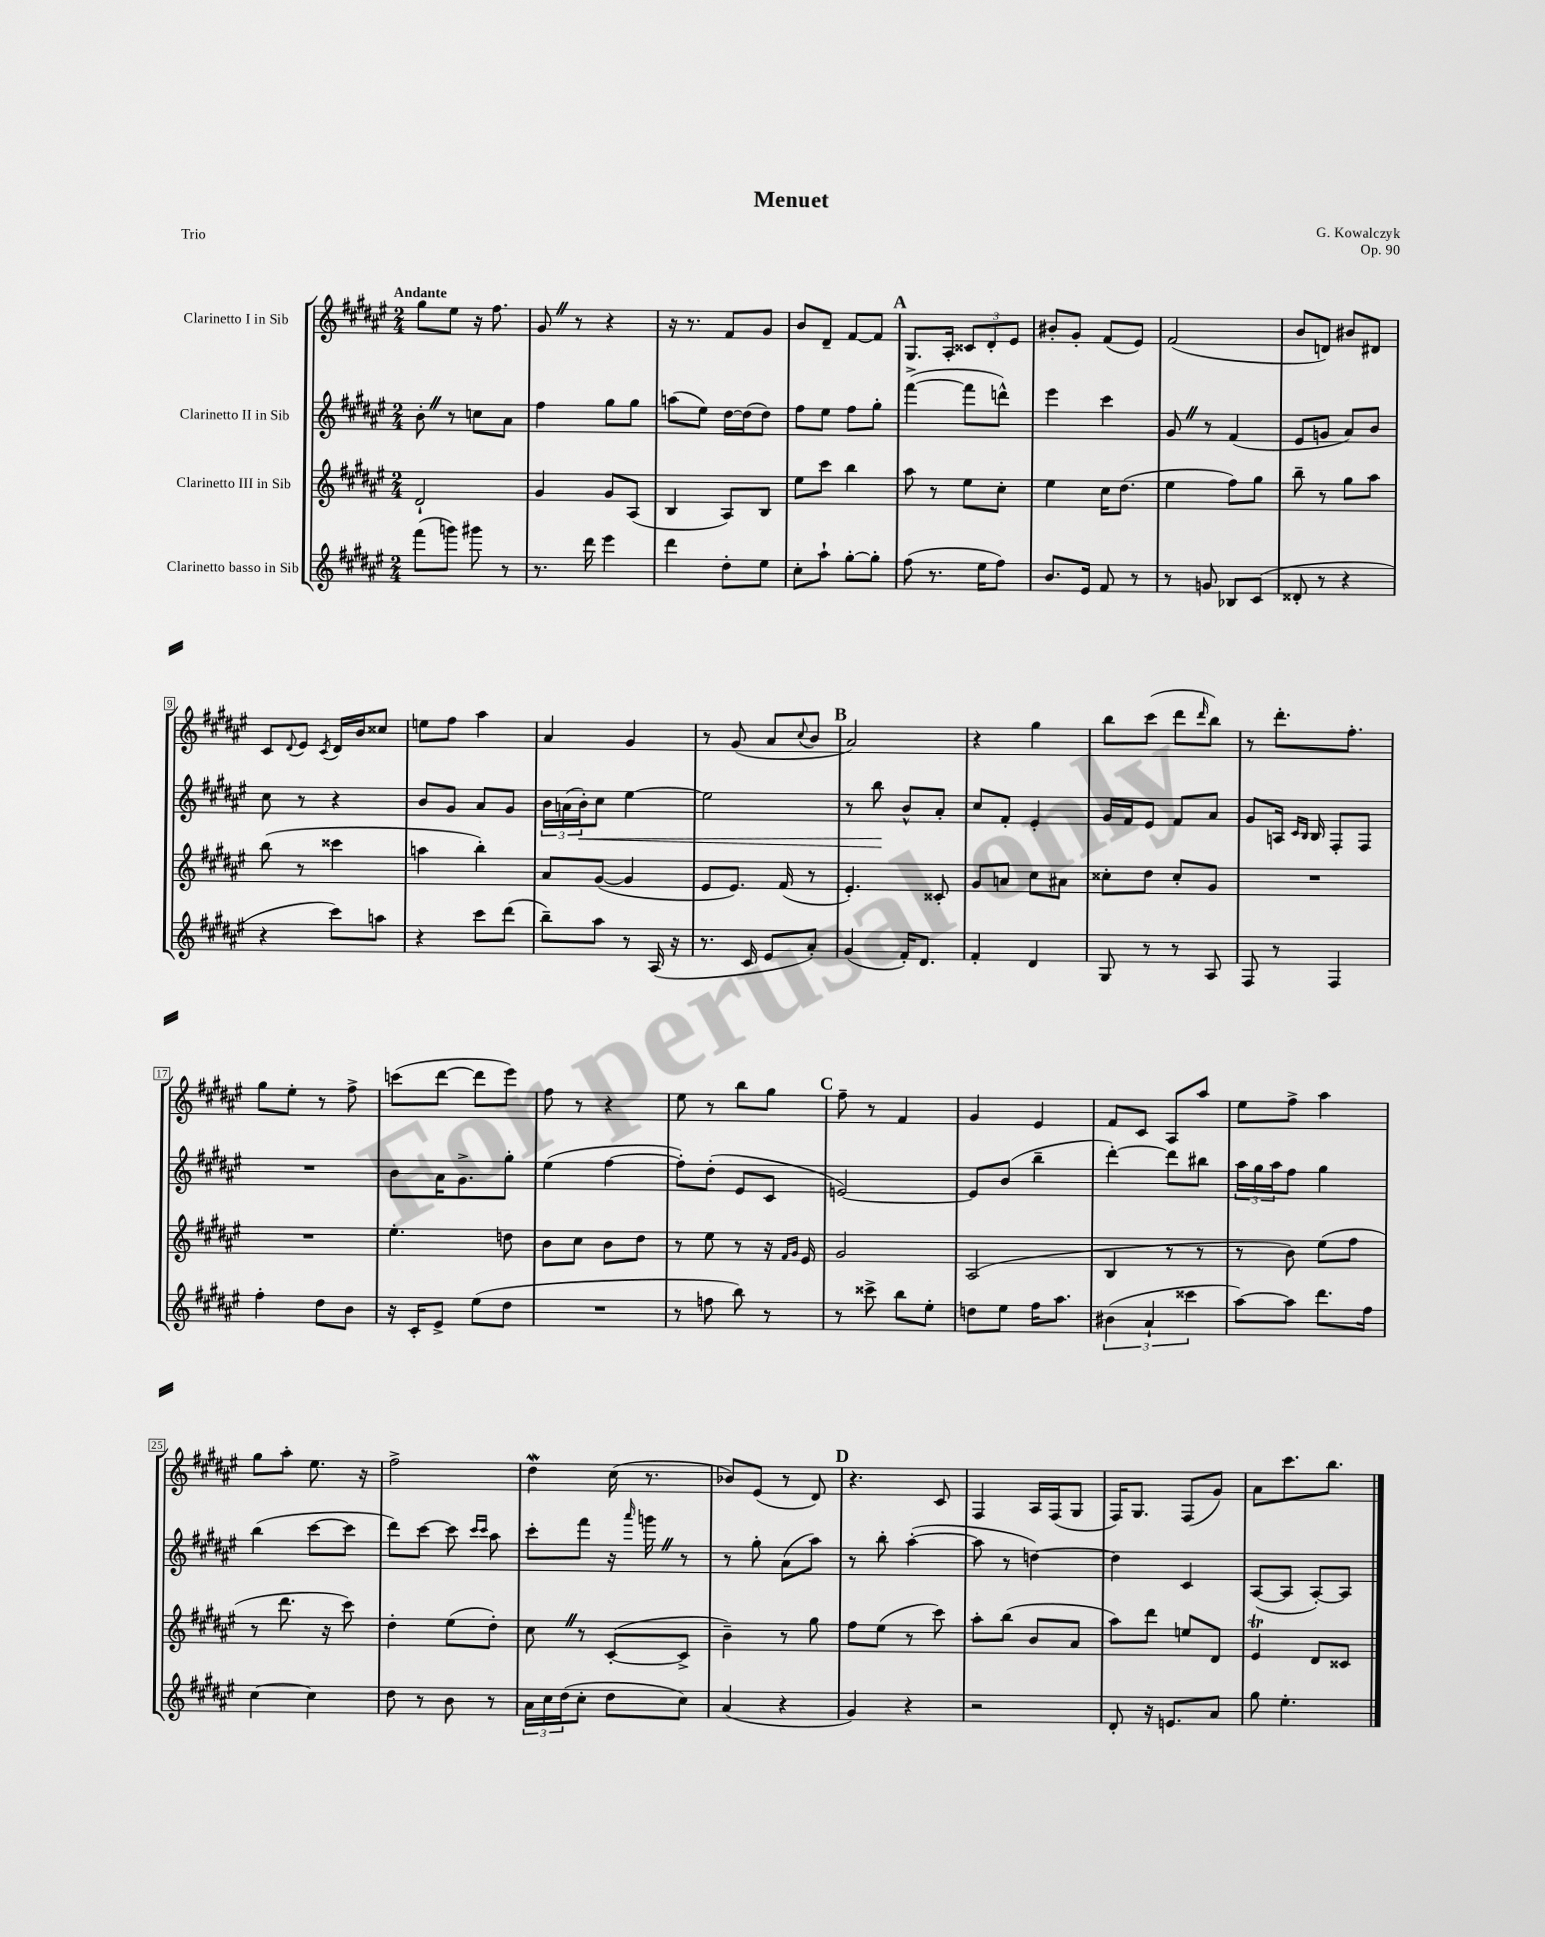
\header { title = "Menuet" composer = "G. Kowalczyk" opus = "Op. 90" piece = "Trio" }
<<
\new StaffGroup <<
\new Staff = "s0" \with { instrumentName = "Clarinetto I in Sib" } {
    \clef treble \key fis \major \numericTimeSignature \time 2/4 \tempo "Andante"
    gis''8 eis''8 r16 fis''8. |
    gis'8 \once \override BreathingSign.text = \markup { \musicglyph "scripts.caesura.straight" } \breathe r8 r4 |
    r16 r8. fis'8 gis'8 |
    b'8 dis'8-- fis'8~ fis'8 |
    \mark \markup { \bold "A" } gis8. ais16-. \tuplet 3/2 { cisis'8 dis'8-. eis'8 } |
    bis'8-. gis'8-. fis'8( eis'8) |
    fis'2( |
    b'8 d'8) bis'8 dis'8 |
    cis'8 \appoggiatura { dis'8 } eis'8 \acciaccatura { cis'8 } dis'16 b'16 cisis''8 |
    e''8 fis''8 ais''4 |
    ais'4 gis'4 |
    r8 gis'8( ais'8 \appoggiatura { cis''8 } b'8 |
    \mark \markup { \bold "B" } ais'2) |
    r4 gis''4 |
    b''8 cis'''8( dis'''8 \grace { dis'''16 } b''8) |
    r8 dis'''8.-. fis''8.-. |
    gis''8 eis''8-. r8 fis''8-> |
    c'''8( dis'''8~ dis'''8 eis'''8) |
    fis''8 r8 r4 |
    eis''8 r8 b''8 gis''8 |
    \mark \markup { \bold "C" } fis''8-- r8 fis'4 |
    gis'4 eis'4 |
    fis'8 cis'8 ais8 ais''8 |
    eis''8 fis''8-> ais''4 |
    gis''8 ais''8-. eis''8. r16 |
    fis''2-> |
    dis''4\mordent cis''16( r8. |
    bes'8) eis'8( r8 dis'8) |
    \mark \markup { \bold "D" } r4. cis'8 |
    fis4 ais16 fis16( gis8 |
    fis16) gis8. fis8( gis'8) |
    ais'8 cis'''8. b''8. \bar "|." |
}
\new Staff = "s1" \with { instrumentName = "Clarinetto II in Sib" } {
    \clef treble \key fis \major \numericTimeSignature \time 2/4
    b'8-. \once \override BreathingSign.text = \markup { \musicglyph "scripts.caesura.straight" } \breathe r8 c''8 ais'8 |
    fis''4 gis''8 gis''8 |
    a''8( eis''8) dis''16~ dis''16( dis''8) |
    fis''8 eis''8 fis''8 gis''8-. |
    \mark \markup { \bold "A" } fis'''4~->( fis'''8 d'''8-^) |
    eis'''4 cis'''4 |
    gis'8 \once \override BreathingSign.text = \markup { \musicglyph "scripts.caesura.straight" } \breathe r8 fis'4( |
    eis'8 g'8 ais'8) b'8 |
    cis''8 r8 r4 |
    b'8 gis'8 ais'8 gis'8 |
    \tuplet 3/2 { b'16 a'16( b'16-.\<) } cis''8 eis''4~ |
    eis''2 |
    \mark \markup { \bold "B" } r8 b''8\! b'8-^ ais'8-. |
    cis''8 fis'8-. eis'4-. |
    gis'16 fis'16 eis'8 fis'8 ais'8 |
    gis'8 a16 \grace { cis'16 b16 } b16 fis8-. fis8 |
    R2 |
    b'8 ais'16 gis'8.-> gis''8-. |
    eis''4( fis''4~ |
    fis''8-.) dis''8-.( eis'8 cis'8 |
    \mark \markup { \bold "C" } e'2~) |
    e'8 b'8( b''4-- |
    dis'''4~-.) dis'''8 bis''8 |
    \tuplet 3/2 { ais''16 gis''16 ais''16 } fis''8 gis''4 |
    b''4( cis'''8~ cis'''8 |
    dis'''8) cis'''8~ cis'''8 \grace { cis'''16 cis'''16 } ais''8 |
    cis'''8-. fis'''8 r16 \grace { ais'''16 } g'''16 \once \override BreathingSign.text = \markup { \musicglyph "scripts.caesura.straight" } \breathe r8 |
    r8 gis''8-. ais'8( ais''8) |
    \mark \markup { \bold "D" } r8 b''8-. ais''4~-.( |
    ais''8 r8 d''4~) |
    d''4 cis'4 |
    ais8~( ais8 ais8~-.) ais8 \bar "|." |
}
\new Staff = "s2" \with { instrumentName = "Clarinetto III in Sib" } {
    \clef treble \key fis \major \numericTimeSignature \time 2/4
    dis'2-! |
    gis'4 gis'8 ais8( |
    b4 ais8) b8 |
    eis''8 cis'''8 b''4 |
    \mark \markup { \bold "A" } ais''8 r8 eis''8 cis''8-. |
    eis''4 cis''16 dis''8.( |
    eis''4 fis''8) gis''8 |
    b''8-- r8 gis''8 ais''8 |
    b''8( r8 cisis'''4 |
    a''4 b''4-.) |
    ais'8 gis'8~( gis'4 |
    eis'8 eis'8.) fis'16( r8 |
    \mark \markup { \bold "B" } eis'4.-.) cisis'8-. |
    gis'8 a'8 cis''8 ais'8 |
    cisis''8-. dis''8 cisis''8-. gis'8 |
    R2 |
    R2 |
    eis''4.-. d''8 |
    b'8 cis''8 b'8 dis''8 |
    r8 eis''8 r8 r16 \grace { fis'16 gis'16 } eis'16 |
    \mark \markup { \bold "C" } gis'2 |
    ais2( |
    b4 r8 r8 |
    r8 b'8) eis''8( fis''8 |
    r8 dis'''8. r16 cis'''8) |
    dis''4-. eis''8( dis''8-.) |
    cis''8 \once \override BreathingSign.text = \markup { \musicglyph "scripts.caesura.straight" } \breathe r8 cis'8~-.( cis'8-> |
    b'4--) r8 gis''8 |
    \mark \markup { \bold "D" } fis''8 eis''8( r8 cis'''8) |
    ais''8-. b''8( b'8 ais'8 |
    ais''8) dis'''8 e''8 dis'8 |
    eis'4\trill dis'8 cisis'8 \bar "|." |
}
\new Staff = "s3" \with { instrumentName = "Clarinetto basso in Sib" } {
    \clef treble \key fis \major \numericTimeSignature \time 2/4
    fis'''8( g'''8) gis'''8 r8 |
    r8. dis'''16 eis'''4 |
    dis'''4 dis''8-. eis''8 |
    cis''8-. ais''8-! gis''8~-. gis''8-. |
    \mark \markup { \bold "A" } fis''8( r8. eis''16 fis''8) |
    b'8. eis'16 fis'8 r8 |
    r8 g'8 bes8 cis'8( |
    disis'8-. r8 r4 |
    r4 cis'''8) a''8 |
    r4 cis'''8 dis'''8( |
    b''8--) ais''8 r8 ais16( r16 |
    r8. cis'16 eis'8 ais'8-.) |
    \mark \markup { \bold "B" } gis'4( fis'16-.) dis'8. |
    fis'4-. dis'4 |
    gis8 r8 r8 ais8 |
    fis8 r8 fis4 |
    fis''4-. dis''8 b'8 |
    r16 cis'16-. eis'8-> eis''8( dis''8 |
    R2 |
    r8 f''8 b''8) r8 |
    \mark \markup { \bold "C" } r8 cisis'''8-> b''8 eis''8-. |
    d''8 eis''8 fis''16 ais''8. |
    \tuplet 3/2 { bis'4( ais'4-! cisis'''4 } |
    ais''8~) ais''8 dis'''8. fis''16 |
    cis''4~ cis''4 |
    dis''8 r8 b'8 r8 |
    \tuplet 3/2 { ais'16 cis''16 dis''16( } cis''8-. dis''8 cis''8) |
    ais'4( r4 |
    \mark \markup { \bold "D" } gis'4) r4 |
    r2 |
    dis'8-. r16 e'8. ais'8 |
    gis''8 eis''4.-. \bar "|." |
}
>>
>>
\layout { \context { \Score \override BarNumber.stencil = #(make-stencil-boxer 0.1 0.3 ly:text-interface::print) } }
